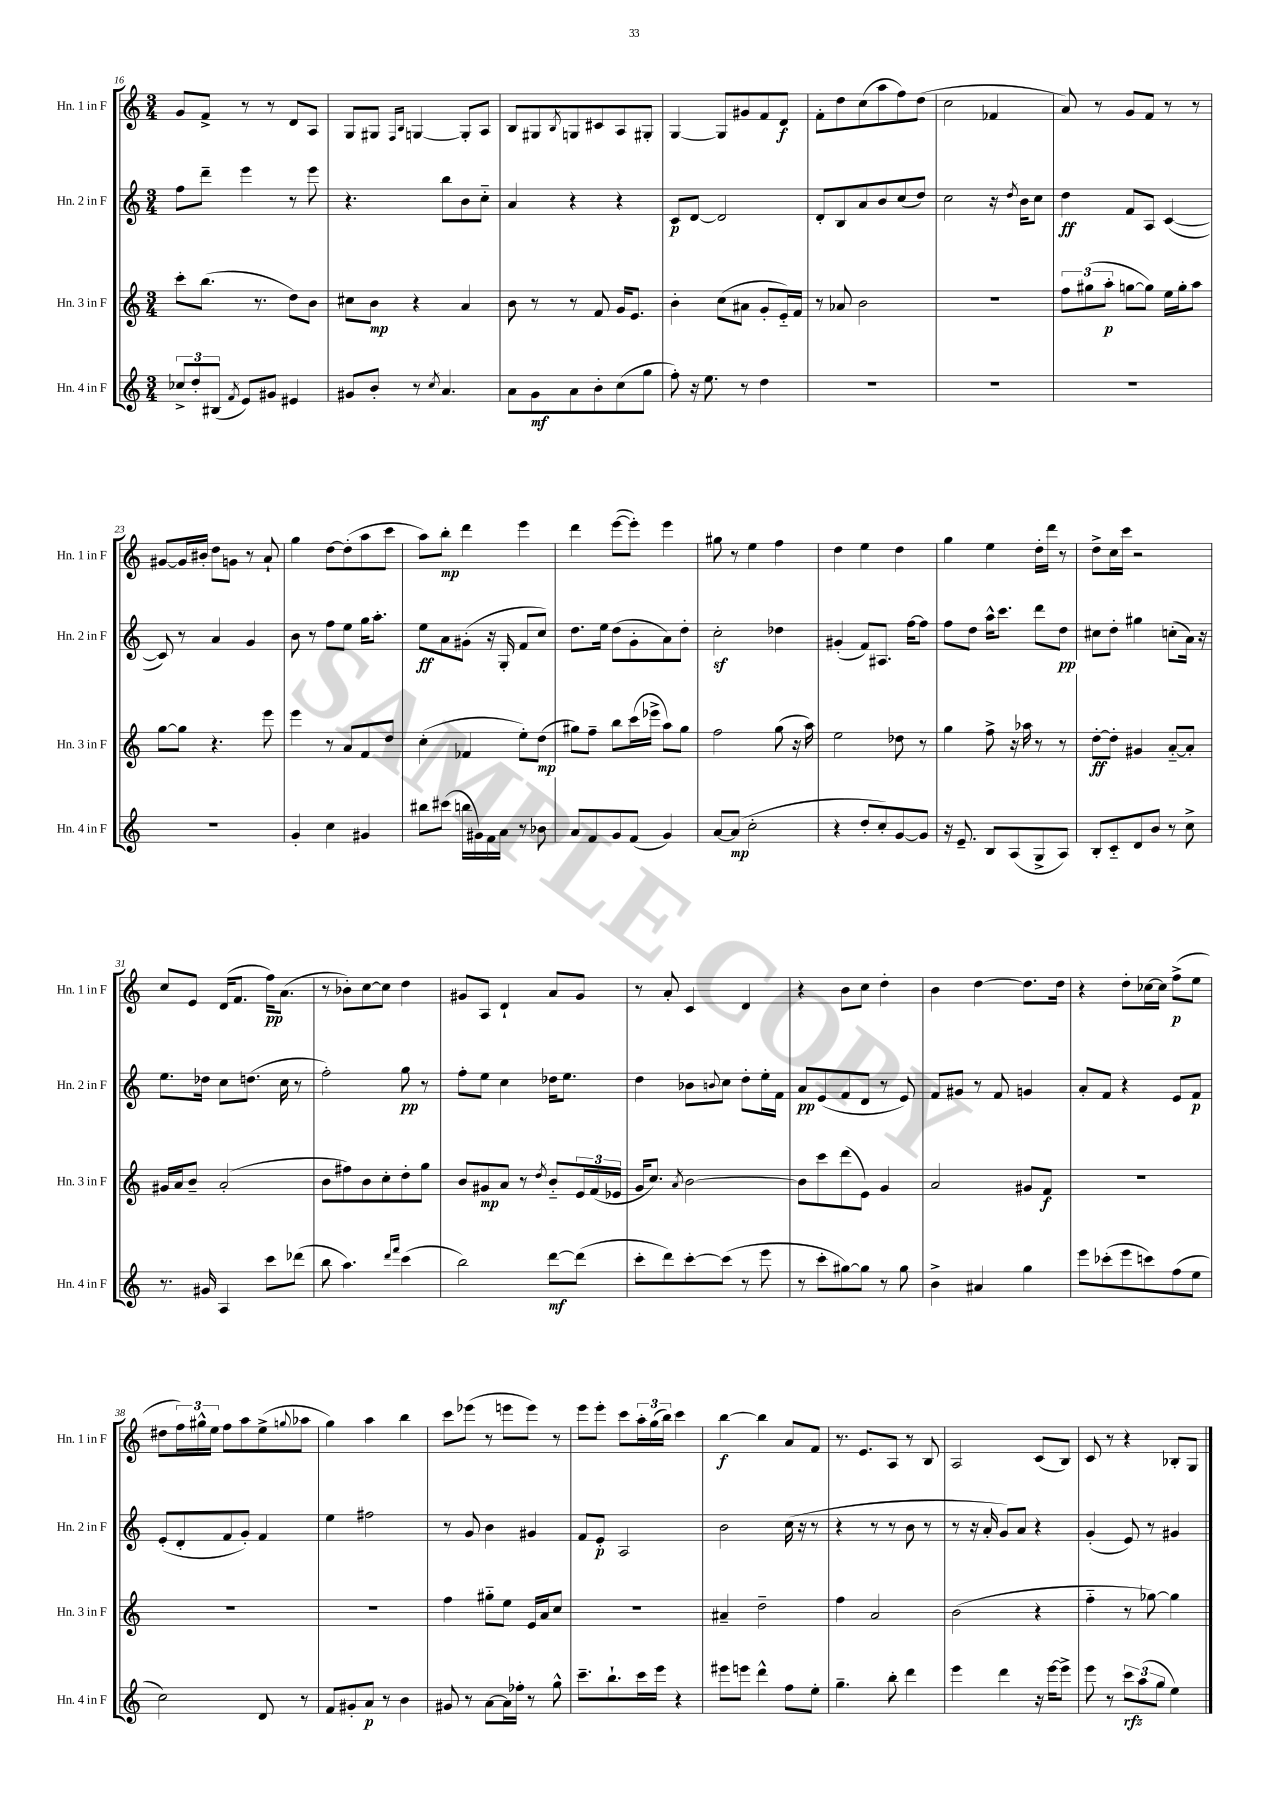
<<
\new StaffGroup <<
\new Staff = "s0" \with { instrumentName = "Hn. 1 in F" shortInstrumentName = "Hn. 1 in F" } {
    \clef treble \key c \major \numericTimeSignature \time 3/4
    g'8 f'8-> r8 r8 d'8 a8 |
    g8 gis8 \grace { f16 b16 } g4~ g8-. a8 |
    b8 gis8 \acciaccatura { b8 } g8 cis'8 a8 gis8-. |
    g4~ g8 gis'8 f'8 d'8\f |
    f'8-. d''8 c''8( a''8 f''8) d''8( |
    c''2 fes'4 |
    a'8) r8 g'8 f'8 r8 r8 |
    gis'8~ gis'16 bis'16-. d''8 g'8 r8 a'8-! |
    g''4 d''8~ d''8-.( a''8 c'''8 |
    a''8) b''8-.\mp d'''4 e'''4 |
    d'''4 e'''8~( e'''8-.) e'''4 |
    gis''8 r8 e''4 f''4 |
    d''4 e''4 d''4 |
    g''4 e''4 d''16-. d'''16 r8 |
    d''8-> c''16 c'''16 r2 |
    c''8 e'8 d'16( f'8. f''16\pp) a'8.( |
    r8 bes'8-.) c''8~ c''8 d''4 |
    gis'8 a8 d'4-! a'8 gis'8 |
    r8 a'8-. c'4 d'4 |
    r4 b'8 c''8 d''4-. |
    b'4 d''4~ d''8. d''16 |
    r4 d''8-. ces''16~ ces''16 f''8->\p( e''8 |
    dis''8 \tuplet 3/2 { f''16) gis''16-^ e''16 } f''8 a''8 e''8->( \appoggiatura { g''8 } aes''8 |
    g''4) a''4 b''4 |
    c'''8 ees'''8( r8 e'''8 e'''8) r8 |
    e'''8 e'''8-. c'''8 \tuplet 3/2 { a''16-. g''16( b''16) } c'''4 |
    b''4~\f b''4 a'8 f'8 |
    r8. e'8. a8 r8 b8 |
    a2 c'8( b8) |
    c'8 r8 r4 bes8-. g8 \bar "|." |
}
\new Staff = "s1" \with { instrumentName = "Hn. 2 in F" shortInstrumentName = "Hn. 2 in F" } {
    \clef treble \key c \major \numericTimeSignature \time 3/4
    f''8 d'''8-- e'''4 r8 e'''8 |
    r4. b''8 b'8 c''8-_ |
    a'4 r4 r4 |
    c'8\p d'8~ d'2 |
    d'8-. b8 a'8 b'8 c''8( d''8) |
    c''2 r16 \acciaccatura { d''8 } b'16 c''8 |
    d''4\ff f'8 a8 c'4~( |
    c'8) r8 a'4 g'4 |
    b'8 r8 f''8 e''8 g''16 a''8.-. |
    e''8\ff a'8 gis'8-.( r16 g16-. f'8 c''8) |
    d''8. e''16 d''8( g'8-. a'8) d''8-. |
    c''2-.\sf des''4 |
    gis'4-.( f'8) ais8. f''16~ f''8 |
    f''8 d''8 a''16-^ c'''8. d'''8 d''8\pp |
    cis''8 d''8-. gis''4 c''8-.( a'16) r16 |
    e''8. des''16 c''8 d''8.( c''16 r8 |
    f''2-.) g''8\pp r8 |
    f''8-. e''8 c''4 des''16 e''8. |
    d''4 bes'8 \appoggiatura { b'8 } c''8 d''8-. e''16-. f'16 |
    a'8\pp e'8( f'8 d'8 r8 e'8) |
    f'8 gis'8 r8 f'8 g'4 |
    a'8-. f'8 r4 e'8 f'8\p |
    e'8-.( d'8-. f'8 g'8-.) f'4 |
    e''4 fis''2 |
    r8 g'8 b'4 gis'4 |
    f'8 e'8-.\p a2 |
    b'2 c''16( r16 r8 |
    r4 r8 r8 b'8 r8 |
    r8 r16 a'16-. g'8) a'8 r4 |
    g'4-.( e'8) r8 gis'4 \bar "|." |
}
\new Staff = "s2" \with { instrumentName = "Hn. 3 in F" shortInstrumentName = "Hn. 3 in F" } {
    \clef treble \key c \major \numericTimeSignature \time 3/4
    c'''8-. b''8.( r8. d''8) b'8 |
    cis''8 b'8\mp r4 a'4 |
    b'8 r8 r8 f'8 g'16 e'8. |
    b'4-. c''8( ais'8 g'8-. e'16-_) f'16 |
    r8 aes'8 b'2 |
    R2. |
    \tuplet 3/2 { f''8 gis''8( a''8-.\p } g''8~ g''8) e''16 g''16-. a''8 |
    g''8~ g''8 r4. e'''8 |
    e'''4 r8 a'8 f'8 d''8 |
    c''4-.( fes'4 e''8-.) d''8\mp( |
    gis''8) f''8-- b''8 c'''16( ees'''16-> a''8) gis''8 |
    f''2 g''8( r16 a''16) |
    e''2 des''8 r8 |
    g''4 f''8-> r16 aes''16 r8 r8 |
    d''8~-.\ff d''8-. gis'4 a'8~-_ a'8-. |
    gis'16 a'16 b'8-- a'2-.( |
    b'8 fis''8) b'8 c''8-. d''8-. g''8 |
    b'8 gis'8\mp a'8 r8 \acciaccatura { d''8 } b'8-_ \tuplet 3/2 { e'16 f'16( ees'16 } |
    g'16 c''8.) \acciaccatura { a'8 } b'2~ |
    b'8 c'''8 d'''8( e'8) g'4 |
    a'2 gis'8 f'8\f |
    R2. |
    R2. |
    R2. |
    f''4 gis''8-_ e''8 e'16 a'16 c''8 |
    R2. |
    ais'4-- d''2-- |
    f''4 a'2 |
    b'2( r4 |
    f''4-_ r8 ges''8~) ges''4 \bar "|." |
}
\new Staff = "s3" \with { instrumentName = "Hn. 4 in F" shortInstrumentName = "Hn. 4 in F" } {
    \clef treble \key c \major \numericTimeSignature \time 3/4
    \tuplet 3/2 { ces''8-> d''8-. bis8( } \acciaccatura { f'8 } e'8) gis'8 eis'4 |
    gis'8 b'8-. r8 \acciaccatura { c''8 } a'4. |
    a'8 g'8\mf a'8 b'8-. c''8( g''8 |
    f''8-.) r16 e''8. r8 d''4 |
    R2. |
    R2. |
    R2. |
    R2. |
    g'4-. c''4 gis'4 |
    bis''8 cis'''8( b''16 gis'16) f'16 a'16 r8 bes'8 |
    a'8 f'8 g'8 f'8( g'4) |
    a'8~ a'8\mp( c''2-. |
    r4 d''8-. c''8-.) g'8~ g'8 |
    r16 e'8.-- b8 a8( g8-> a8) |
    b8-. c'8-_ d'8 b'8 r8 c''8-> |
    r8. gis'16 a4 c'''8 des'''8( |
    b''8 a''4.) \grace { d'''16 f'''16 } c'''4( |
    b''2) d'''8~\mf d'''8( |
    c'''8-. d'''8) c'''8~-. c'''8( r8 e'''8 |
    r8 c'''8-. gis''8~) gis''8 r8 gis''8 |
    b'4-> ais'4 g''4 |
    e'''8 ces'''8-.( e'''8 c'''8) f''8( e''8 |
    c''2) d'8 r8 |
    f'8 gis'8-. a'8\p r8 b'4 |
    gis'8 r8 a'8~ a'16 fes''16-. r8 g''8-^ |
    c'''8.-- b''8.-! c'''16 e'''16 r4 |
    eis'''8 e'''8 d'''4-^ f''8 e''8-. |
    g''4.-- b''8-. d'''4 |
    e'''4 d'''4 r16 e'''16~ e'''8-> |
    e'''8 r8 \tuplet 3/2 { c'''8\rfz a''8( g''8 } e''4) \bar "|." |
}
>>
>>
\layout { \context { \Score currentBarNumber = #16 } }
